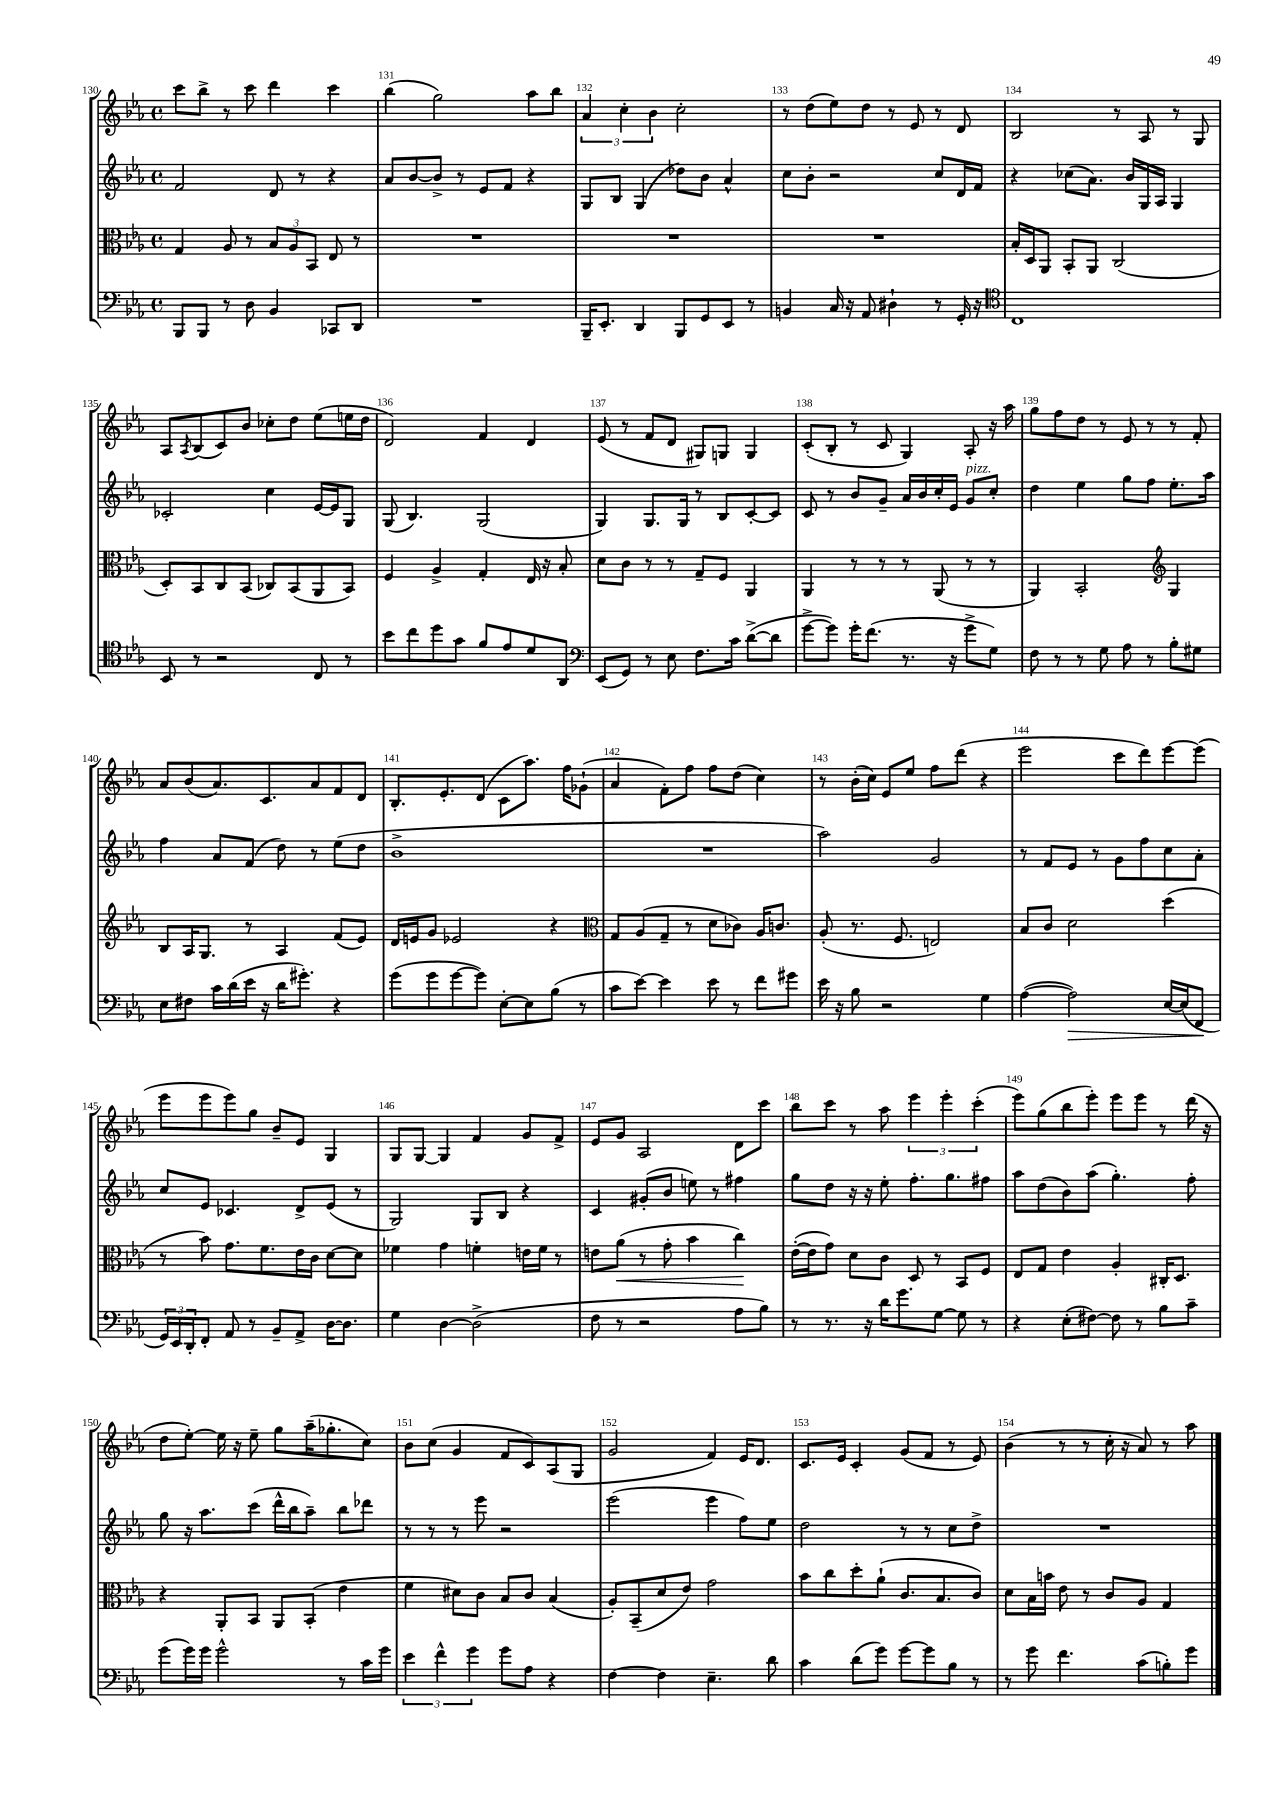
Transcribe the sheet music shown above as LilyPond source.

<<
\new StaffGroup <<
\new Staff = "s0" {
    \clef treble \key ees \major \defaultTimeSignature \time 4/4
    c'''8 bes''8-> r8 c'''8 d'''4 c'''4 |
    bes''4( g''2) aes''8 bes''8 |
    \tuplet 3/2 { aes'4 c''4-. bes'4 } c''2-. |
    r8 d''8( ees''8) d''8 r8 ees'8 r8 d'8 |
    bes2 r8 aes8 r8 g8 |
    aes8 \acciaccatura { aes8 } bes8( c'8) bes'8 ces''8-. d''8 ees''8( e''16 d''16 |
    d'2) f'4 d'4 |
    ees'8( r8 f'8 d'8 gis8) g8 g4 |
    c'8-.( bes8-. r8 c'8 g4) aes8-. r16 aes''16 |
    g''8 f''8 d''8 r8 ees'8 r8 r8 f'8-. |
    aes'8 bes'8( aes'8.) c'8. aes'8 f'8 d'8 |
    bes8.-. ees'8.-. d'8( c'8 aes''8.) f''16 ges'8-!( |
    aes'4 f'8-.) f''8 f''8 d''8( c''4) |
    r8 bes'16-.( c''16) ees'8 ees''8 f''8 d'''8( r4 |
    ees'''2 c'''8 d'''8) ees'''8~ ees'''8( |
    ees'''8 ees'''8 ees'''8) g''8 bes'8-- ees'8 g4 |
    g8 g8~ g4 f'4 g'8 f'8-> |
    ees'8 g'8 aes2 d'8 c'''8 |
    bes''8 c'''8 r8 aes''8 \tuplet 3/2 { ees'''4 ees'''4-. c'''4-.( } |
    ees'''8) g''8( bes''8 ees'''8-.) ees'''8 ees'''8 r8 d'''16( r16 |
    d''8 ees''8~-.) ees''16 r16 ees''8-- g''8 aes''16--( ges''8.-. c''8) |
    bes'8 c''8( g'4 f'8 c'8) aes8( g8 |
    g'2 f'4) ees'16 d'8. |
    c'8. ees'16 c'4-. g'8( f'8 r8 ees'8) |
    bes'4( r8 r8 c''16-. r16 aes'8) r8 aes''8 \bar "|." |
}
\new Staff = "s1" {
    \clef treble \key ees \major \defaultTimeSignature \time 4/4
    f'2 d'8 r8 r4 |
    aes'8 bes'8~ bes'8-> r8 ees'8 f'8 r4 |
    g8 bes8 g4( des''8) bes'8 aes'4-^ |
    c''8 bes'8-. r2 c''8 d'16 f'16 |
    r4 ces''8( aes'8.) bes'16 g16 aes16 g4 |
    ces'2-. c''4 ees'16~ ees'16 g8 |
    g8( bes4.) g2( |
    g4) g8. g16 r8 bes8 c'8~-. c'8 |
    c'8 r8 bes'8 g'8-- aes'16 bes'16 c''16-. ees'16 g'8^\markup { \italic "pizz." } c''8-. |
    d''4 ees''4 g''8 f''8 ees''8.-. aes''16 |
    f''4 aes'8 f'8( d''8) r8 ees''8( d''8 |
    bes'1-> |
    R1 |
    aes''2) g'2 |
    r8 f'8 ees'8 r8 g'8 f''8 c''8 aes'8-. |
    c''8 ees'8 ces'4. d'8-> ees'8( r8 |
    g2) g8 bes8 r4 |
    c'4 gis'8-.( bes'8 e''8) r8 fis''4 |
    g''8 d''8 r16 r16 ees''8-. f''8.-. g''8. fis''8 |
    aes''8 d''8( bes'8) aes''8( g''4.-.) f''8-. |
    g''8 r16 aes''8. c'''8( d'''16-^ bes''16 aes''8--) bes''8 des'''8 |
    r8 r8 r8 ees'''8 r2 |
    ees'''2( ees'''4 f''8) ees''8 |
    d''2 r8 r8 c''8 d''8-> |
    R1 \bar "|." |
}
\new Staff = "s2" {
    \clef alto \key ees \major \defaultTimeSignature \time 4/4
    g4 aes8 r8 \tuplet 3/2 { bes8 aes8 bes,8 } ees8 r8 |
    R1 |
    R1 |
    R1 |
    bes16-. d16 aes,8 bes,8-. aes,8 c2( |
    d8-.) bes,8 c8 bes,8( ces8) bes,8( aes,8 bes,8) |
    f4 aes4-> g4-. ees16 r16 bes8-. |
    d'8 c'8 r8 r8 g8-- f8 aes,4 |
    aes,4 r8 r8 r8 aes,8( r8 r8 |
    aes,4) bes,2-. \clef treble g4 |
    bes8 aes16 g8. r8 aes4 f'8( ees'8) |
    d'16 e'16 g'8 ees'2 r4 |
    \clef alto g8 aes8( g8-- r8 d'8 ces'8) aes16 c'8. |
    aes8-.( r8. f8. e2) |
    bes8 c'8 d'2 d''4( |
    r8 bes'8) g'8. f'8. ees'16 c'16 d'8~ d'8 |
    fes'4 g'4 f'4-. e'16 f'16 r8 |
    e'8 aes'8\<( r8 g'8-. bes'4 c''4\!) |
    ees'16~-.( ees'16 g'8) d'8 c'8 d8 r8 bes,8 f8 |
    ees8 g8 ees'4 aes4-. cis16-. d8. |
    r4 aes,8-. bes,8 aes,8 bes,8-.( ees'4 |
    f'4 dis'8) c'8 bes8 c'8 bes4( |
    aes8-.) bes,8--( d'8 ees'8) g'2 |
    bes'8 c''8 d''8-. aes'8-!( c'8. bes8. c'8) |
    d'8 bes16 b'16 ees'8 r8 c'8 aes8 g4 \bar "|." |
}
\new Staff = "s3" {
    \clef bass \key ees \major \defaultTimeSignature \time 4/4
    bes,,8 bes,,8 r8 d8 bes,4 ces,8 d,8 |
    R1 |
    bes,,16-- ees,8.-. d,4 bes,,8 g,8 ees,8 r8 |
    b,4 c16 r16 aes,8 dis4-! r8 g,16-. r16 |
    \clef tenor c1 |
    bes,8 r8 r2 c8 r8 |
    bes'8 c''8 d''8 g'8 f'8 ees'8 d'8 aes,8 |
    \clef bass ees,8( g,8) r8 ees8 f8. c'16 d'8~->( d'8 |
    g'8~-> g'8) g'16-. f'8.( r8. r16 g'8-> g8) |
    f8 r8 r8 g8 aes8 r8 bes8-. gis8 |
    ees8 fis8 c'16 d'16( ees'16 r16 d'16 gis'8.-.) r4 |
    g'8( g'8 g'8~ g'8) ees8~-. ees8 bes8( r8 |
    c'8 ees'8~) ees'4 ees'8 r8 f'8 gis'8 |
    ees'16 r16 bes8 r2 g4 |
    aes4~( aes2\>) ees16~ ees16( f,8\! |
    \tuplet 3/2 { g,16) ees,16 d,16-. } f,8-. aes,8 r8 bes,8-- aes,8-> d16~ d8. |
    g4 d4~ d2->( |
    f8 r8 r2 aes8 bes8) |
    r8 r8. r16 d'16 g'8. g8~ g8 r8 |
    r4 ees8-.( fis8~) fis8 r8 bes8 c'8-- |
    g'8( g'16) g'16 g'2-^ r8 c'16 g'16 |
    \tuplet 3/2 { ees'4 f'4-^ g'4 } g'8 aes8 r4 |
    f4~ f4 ees4.-- d'8 |
    c'4 d'8( g'8) g'8~ g'8 bes8 r8 |
    r8 g'8 f'4. c'8( b8-.) g'8 \bar "|." |
}
>>
>>
\layout { \context { \Score currentBarNumber = #130 \override BarNumber.break-visibility = ##(#f #t #t) barNumberVisibility = #all-bar-numbers-visible } }
